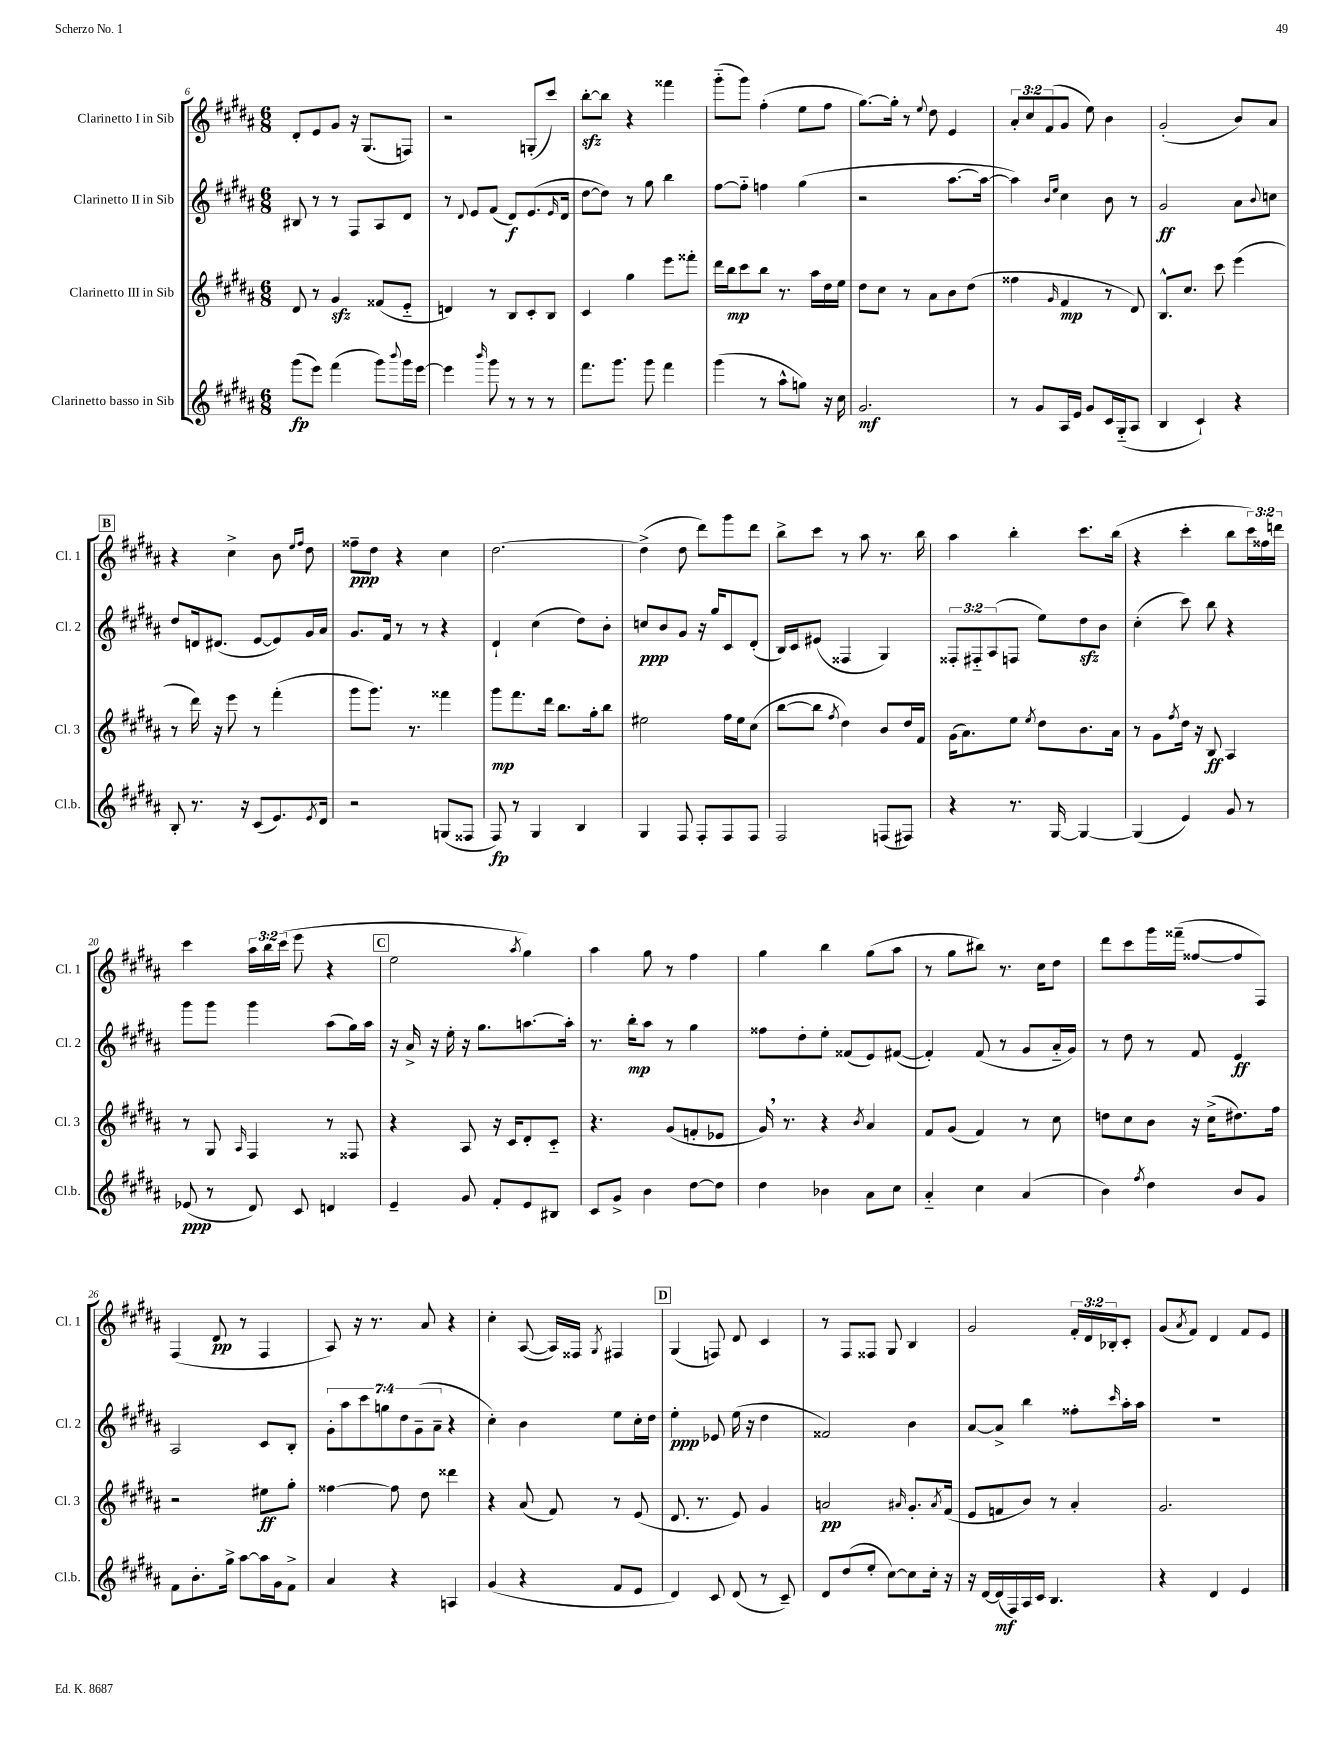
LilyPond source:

<<
\new StaffGroup <<
\new Staff = "s0" \with { instrumentName = "Clarinetto I in Sib" shortInstrumentName = "Cl. 1" } {
    \clef treble \key b \major \numericTimeSignature \time 6/8 \override Staff.TupletNumber.text = #tuplet-number::calc-fraction-text
    dis'8-. e'8 gis'8 r16 gis8.( f8) |
    r2 g8-.( cis'''8) |
    b''8~-.\sfz b''8 r4 fisis'''4 |
    gis'''8-_( gis'''8) fis''4-.( e''8 fis''8 |
    gis''8.~) gis''16-. r8 \appoggiatura { e''8 } dis''8 e'4 |
    \tuplet 3/2 { ais'8-. cis''8 fis'8( } gis'8 e''8) b'4 |
    gis'2-.( b'8) ais'8 |
    \mark \markup { \box "B" } r4 cis''4-> b'8 \grace { e''16 fis''16 } dis''8 |
    fisis''8--\ppp dis''8 r4 cis''4 |
    dis''2.~ |
    dis''4->( dis''8 dis'''8) gis'''8 dis'''8 |
    b''8-> cis'''8 r8 ais''8 r8. b''16 |
    ais''4 b''4-. cis'''8. b''16( |
    r4 cis'''4-. b''8 \tuplet 3/2 { cis'''16) fisis''16 d'''16 } |
    cis'''4 \tuplet 3/2 { ais''16 b''16 cis'''16( } e'''8 r4 |
    \mark \markup { \box "C" } e''2 \acciaccatura { ais''8 } gis''4) |
    ais''4 gis''8 r8 fis''4 |
    gis''4 b''4 gis''8( ais''8 |
    r8 gis''8 bis''8) r8. cis''16 dis''8 |
    dis'''8 cis'''8 gis'''16 fisis'''16--( fisis''8~ fisis''8 fis8) |
    fis4( dis'8\pp r8 fis4 |
    ais8) r16 r8. ais'8 r4 |
    cis''4-. ais8~( ais16) fisis16 \acciaccatura { gis8 } fis4 |
    \mark \markup { \box "D" } gis4( f8) dis'8 cis'4 |
    r8 fis8 fisis8 gis8 b4 |
    gis'2 \tuplet 3/2 { fis'16-. dis'16 bes16-. } cis'8-. |
    gis'8( \acciaccatura { ais'8 } fis'8) dis'4 fis'8 e'8 \bar "|." |
}
\new Staff = "s1" \with { instrumentName = "Clarinetto II in Sib" shortInstrumentName = "Cl. 2" } {
    \clef treble \key b \major \numericTimeSignature \time 6/8 \override Staff.TupletNumber.text = #tuplet-number::calc-fraction-text
    bis8 r8 r8 fis8 ais8 dis'8 |
    r8 \appoggiatura { dis'8 } e'8 fis'8( dis'8\f) e'8.( \grace { e'16 } dis'16 |
    dis''8~ dis''8) r8 gis''8 b''4 |
    fis''8~ fis''8-_ f''4 gis''4( |
    r2 ais''8.~ ais''16~ |
    ais''4) \grace { b'16 e''16 } cis''4 b'8 r8 |
    gis'2\ff ais'8 \appoggiatura { b'8 } c''8 |
    \mark \markup { \box "B" } dis''8 d'16 dis'8.( e'8~ e'8) gis'16 ais'16 |
    gis'8. fis'16 r8 r8 r4 |
    dis'4-! cis''4( dis''8) b'8-. |
    c''8\ppp b'8 gis'8 r16 gis''16 cis'8 dis'8-.( |
    b16) cis'16 eis'8( fisis4 gis4) |
    \tuplet 3/2 { fisis8-. fis8-_ ais8( } f8 e''8) dis''8\sfz b'8 |
    cis''4-.( cis'''8) b''8 r4 |
    gis'''8 gis'''8 gis'''4 ais''8( gis''16) ais''16 |
    \mark \markup { \box "C" } r16 ais'16-> r16 e''16-. r16 gis''8. a''8.~ a''16-. |
    r8. b''16-.\mp ais''8 r8 gis''4 |
    fisis''8 dis''8-. e''8-. fisis'8( e'8) fis'8~( |
    fis'4-.) fis'8( r8 gis'8 ais'16-_ gis'16) |
    r8 dis''8 r8 fis'8 e'4\ff |
    ais2 cis'8 b8-. |
    \tuplet 7/4 { gis'8-. ais''8 cis'''8 g''8 dis''8 gis'8--( ais'8-- } r4 |
    cis''4-.) b'4 e''8 cis''16-. dis''16 |
    \mark \markup { \box "D" } e''4-.\ppp ees'8 e''16( r16 dis''4 |
    fisis'2) b'4 |
    ais'8~ ais'8-> b''4 fisis''8-. \grace { cis'''16 } ais''16-. ais''16 |
    R2. \bar "|." |
}
\new Staff = "s2" \with { instrumentName = "Clarinetto III in Sib" shortInstrumentName = "Cl. 3" } {
    \clef treble \key b \major \numericTimeSignature \time 6/8
    dis'8 r8 gis'4\sfz fisis'8( e'8-_ |
    d'4) r8 b8 cis'8-. b8 |
    cis'4 gis''4 e'''8 fisis'''8-. |
    dis'''16 b''16\mp cis'''8 b''8 r8. ais''16 dis''16 e''16 |
    dis''8 cis''8 r8 ais'8 b'8 dis''8( |
    fisis''4 \grace { gis'16 } fis'4\mp r8 dis'8) |
    b8.-^ cis''8. cis'''8 e'''4( |
    \mark \markup { \box "B" } r8 dis'''16) r16 e'''8 r8 fis'''4-.( |
    gis'''8 gis'''8.) r8. fisis'''4 |
    gis'''8\mp fis'''8. dis'''16 b''8. gis''16-. b''8 |
    eis''2 fis''16 eis''16 cis''8( |
    b''8~ b''8 \acciaccatura { fis''8 } dis''4) b'8 dis''16 fis'16 |
    gis'16( ais'8.) e''8 \acciaccatura { e''8 } dis''8 b'8. ais'16 |
    r8 gis'8 \acciaccatura { fis''8 } dis''16 r16 b8\ff ais4 |
    r8 gis8 \grace { ais16 } fis4 r8 fisis8 |
    \mark \markup { \box "C" } r4 ais8 r16 cis'16 dis'8-. cis'8-_ |
    r4. gis'8( f'8-. ees'8 |
    gis'16) \breathe r8. r4 \acciaccatura { b'8 } ais'4 |
    fis'8 gis'8( fis'4) r8 cis''8 |
    d''8 cis''8 b'8 r16 cis''16->( dis''8.) fis''16 |
    r2 eis''8\ff gis''8-. |
    fisis''4~ fisis''8 dis''8 disis'''4 |
    r4 ais'8( fis'8) r8 e'8( |
    \mark \markup { \box "D" } dis'8. r8. e'8) gis'4 |
    a'2\pp \grace { ais'16 } gis'8.-. \acciaccatura { ais'8 } fis'16( |
    e'8 f'8 b'8) r8 ais'4-. |
    gis'2. \bar "|." |
}
\new Staff = "s3" \with { instrumentName = "Clarinetto basso in Sib" shortInstrumentName = "Cl.b." } {
    \clef treble \key b \major \numericTimeSignature \time 6/8
    gis'''8\fp( e'''8) fis'''4( gis'''8) \appoggiatura { b'''8 } gis'''16 e'''16~ |
    e'''4 \grace { b'''16 } gis'''8 r8 r8 r8 |
    fis'''8. gis'''8. gis'''8 fis'''4 |
    gis'''4( r8 ais''8-^ g''8) r16 cis''16 |
    gis'2.\mf |
    r8 gis'8 ais16 e'16 gis'8 cis'16 gis16-_( ais8 |
    b4 cis'4-!) r4 |
    \mark \markup { \box "B" } b8-. r8. r16 cis'8( e'8.) \acciaccatura { e'8 } dis'16 |
    r2 g8( fisis8 |
    fis8\fp) r8 gis4 b4 |
    gis4 fis8 fis8-. fis8 fis8 |
    fis2 f8( fis8) |
    r4 r8. gis16~ gis4~ |
    gis4( e'4) gis'8 r8 |
    ees'8\ppp( r8 dis'8) cis'8 d'4 |
    \mark \markup { \box "C" } e'4-- gis'8 fis'8-. e'8 bis8 |
    cis'8 gis'8-> b'4 dis''8~ dis''8 |
    dis''4 bes'4 ais'8 cis''8 |
    ais'4-_ cis''4 ais'4( |
    b'4) \acciaccatura { fis''8 } dis''4 b'8 gis'8 |
    fis'8 b'8.-. gis''16-> ais''8~ ais''16 gis'16 fis'8-> |
    ais'4 r4 a4 |
    gis'4( r4 fis'8 e'8 |
    \mark \markup { \box "D" } dis'4) cis'8 dis'8( r8 cis'8--) |
    dis'8 dis''8( e''8-. cis''8~) cis''8 cis''16-. r16 |
    r16 dis'16~ dis'16\mf( fis16) ais16 cis'16 b4. |
    r4 dis'4 e'4 \bar "|." |
}
>>
>>
\layout { \context { \Score currentBarNumber = #6 } }
